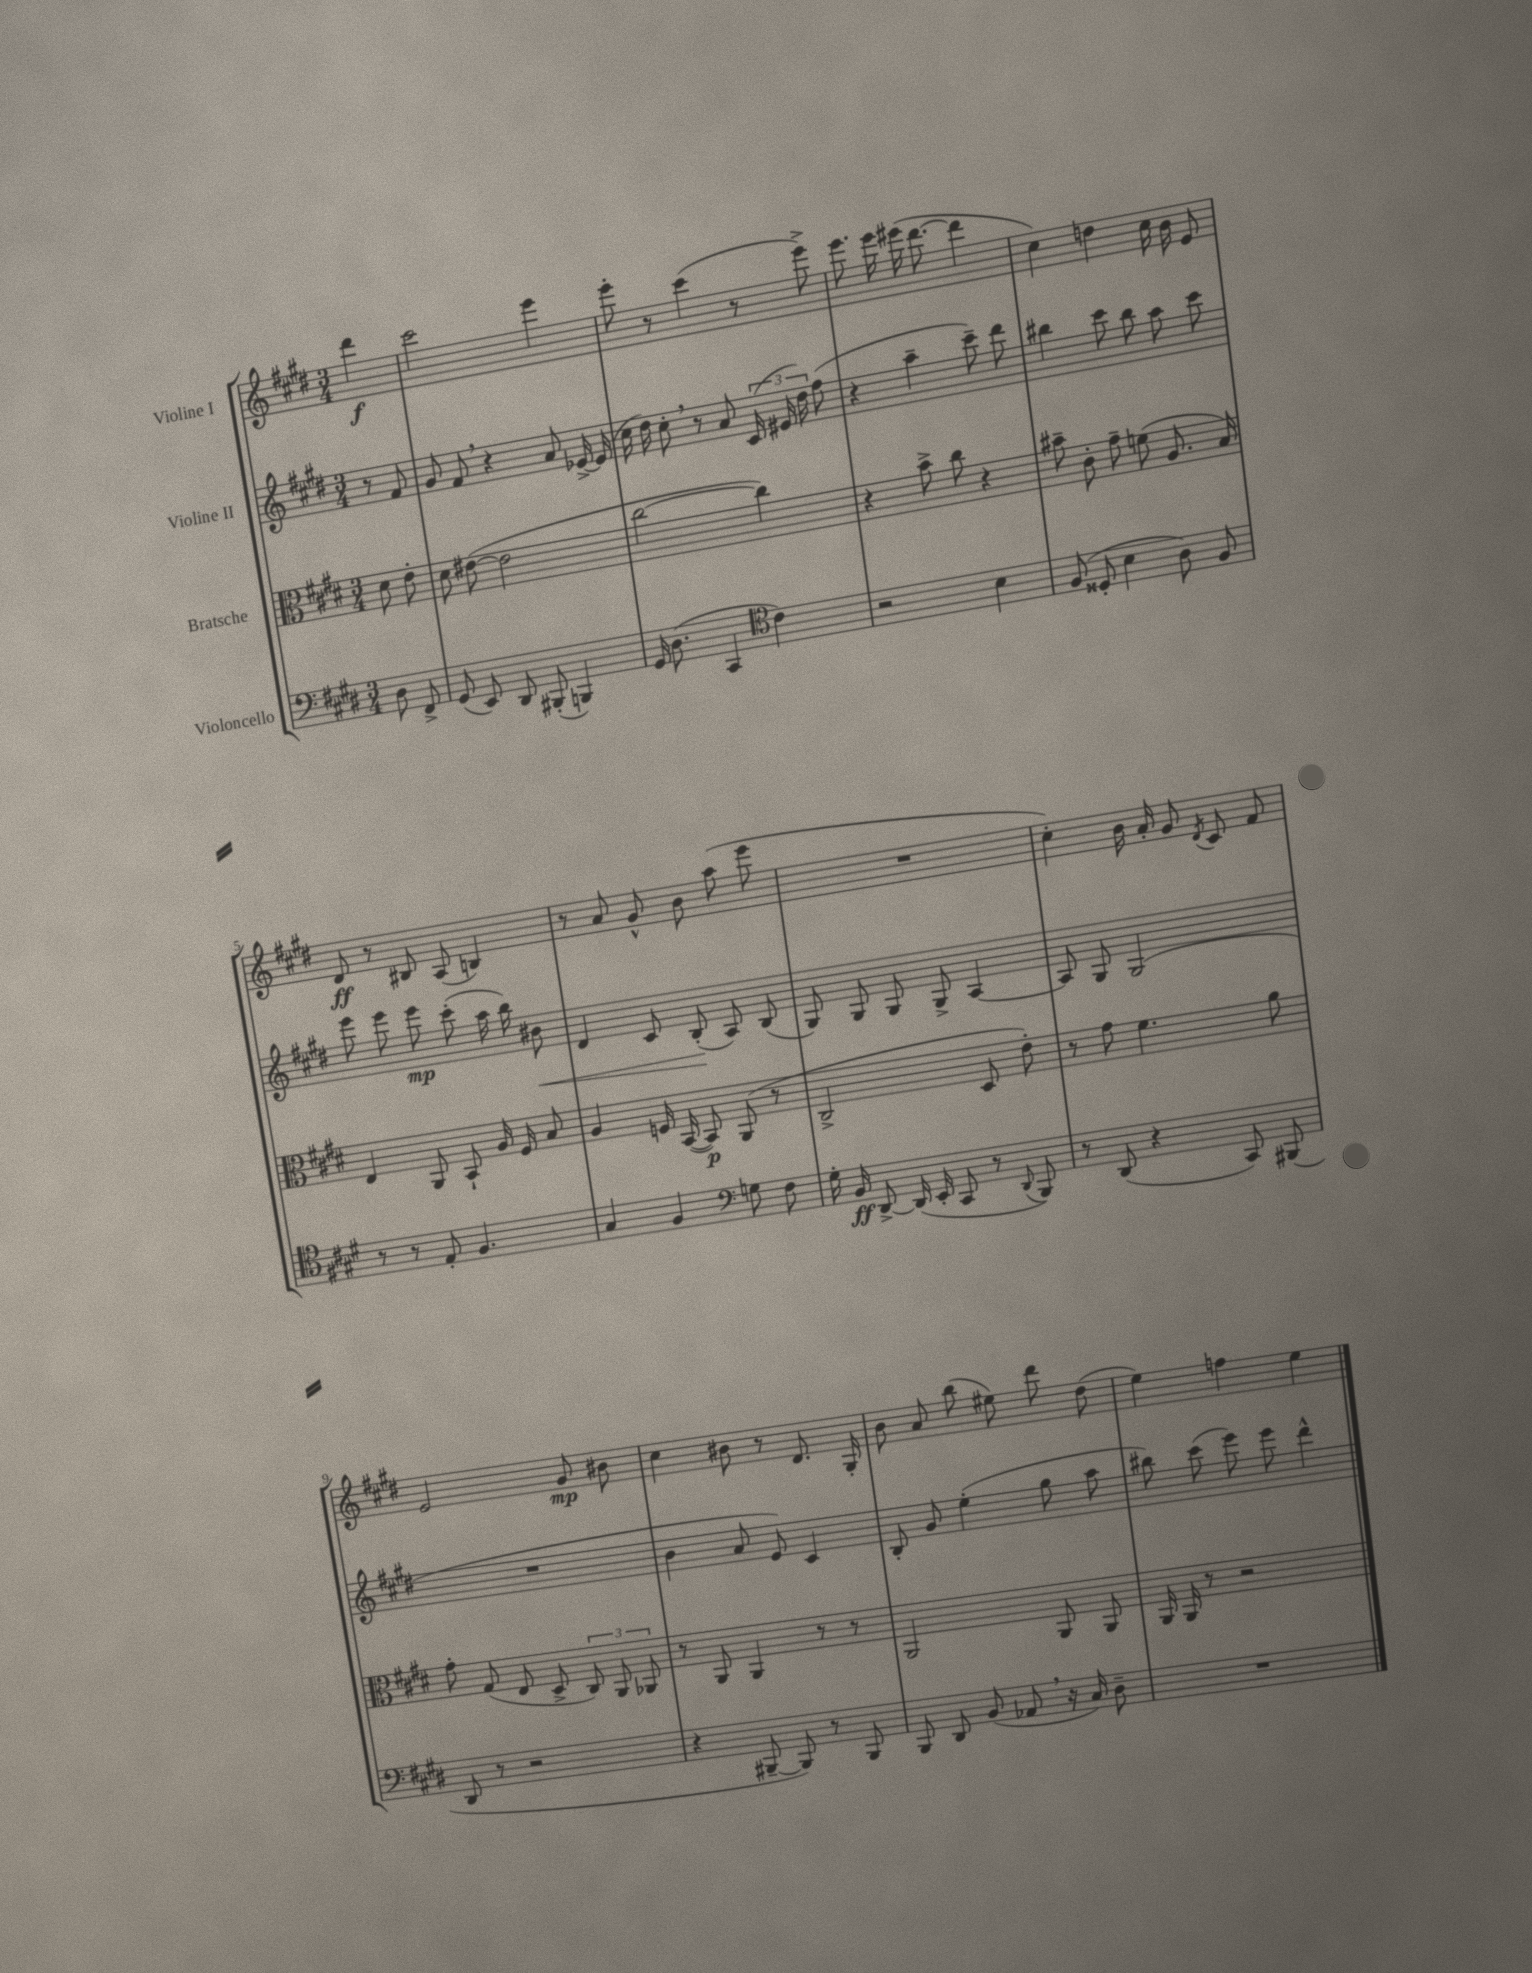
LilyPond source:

<<
\new StaffGroup <<
\new Staff = "s0" \with { instrumentName = "Violine I" } {
    \clef treble \key e \major \numericTimeSignature \time 3/4 \partial 4
    \autoBeamOff dis'''4\f |
    cis'''2 e'''4 |
    e'''8-. r8 cis'''4( r8 e'''8->) |
    e'''8. e'''16 eis'''16( dis'''8.~ dis'''4 |
    cis''4) d''4 cis''16 b'16 e'8 |
    dis'8\ff r8 bis8 a8( b4) |
    r8 a'8 gis'8-^ b'8 a''8( e'''8 |
    R2. |
    cis''4-.) b'16 a'16-. gis'8 \acciaccatura { dis'8 } cis'8 fis'8 |
    e'2 gis'8\mp bis'8 |
    cis''4 bis'8 r8 dis'8. gis16-. |
    b'8 a'8 b''8( eis''8) dis'''8 dis''8( |
    e''4) f''4 e''4 \bar "|." |
}
\new Staff = "s1" \with { instrumentName = "Violine II" } {
    \clef treble \key e \major \numericTimeSignature \time 3/4 \partial 4
    \autoBeamOff r8 fis'8 |
    gis'8 fis'8 \breathe r4 a'8 ees'16~-> ees'16( |
    cis''16 dis''16) cis''8-. \breathe r8 a'8 \tuplet 3/2 { cis'16( eis'16 dis''16) } fis''8( |
    r4 a''4-- cis'''8--) dis'''8 |
    bis''4 cis'''8 bis''8 a''8 cis'''8 |
    e'''8 e'''8 e'''8\mp cis'''8-.( a''16 b''16) bis'8\< |
    dis'4 cis'8 b8-.\!( a8) b8( |
    gis8) gis8 gis8 gis8-> a4~ |
    a8 gis8 gis2( |
    R2. |
    b'4 a'8 e'8) cis'4 |
    b8-. gis'8 e''4-.( gis''8 a''8 |
    bis''8) cis'''8( e'''8) e'''8 dis'''4-^ \bar "|." |
}
\new Staff = "s2" \with { instrumentName = "Bratsche" } {
    \clef alto \key e \major \numericTimeSignature \time 3/4 \partial 4
    \autoBeamOff dis'8 e'8-. |
    dis'8 eis'8~( eis'2 |
    cis''2~ cis''4) |
    r4 b'8-> cis''8 r4 |
    bis'8-- cis'8-. gis'8-- f'8( a8. b16) |
    e4 a,8 b,8-! a16 fis16 b8 |
    a4 f16 b,16~( b,8\p) a,8( r8 |
    cis2-> dis8 e'8-.) |
    r8 gis'8 fis'4. a'8 |
    gis'8-. gis8( e8 dis8-> \tuplet 3/2 { cis8) a,8 aes,8 } |
    r8 a,8 a,4 r8 r8 |
    a,2 a,8 a,8 |
    a,16 a,16 r8 r2 \bar "|." |
}
\new Staff = "s3" \with { instrumentName = "Violoncello" } {
    \clef bass \key e \major \numericTimeSignature \time 3/4 \partial 4
    \autoBeamOff dis8 fis,8-> |
    gis,8( e,8) dis,8 bis,,8-.( b,,4) |
    gis,16 dis8.( cis,4 \clef tenor cis'4) |
    r2 b4 |
    fis8( disis8-. b4 a8) fis8 |
    r8 r8 e8-. fis4. |
    gis4 fis4 \clef bass g8 fis8 |
    gis16-. b,16\ff dis,8~-> dis,16( e,16-. cis,8 r8 \appoggiatura { dis,8 } b,,8) |
    r8 dis,8( r4 cis,8) bis,,8( |
    dis,8 r8 r2 |
    r4 bis,,8~-- bis,,8) r8 bis,,8 |
    b,,8 dis,8 b,8( aes,8 \breathe r16 cis16) dis8-- |
    R2. \bar "|." |
}
>>
>>
